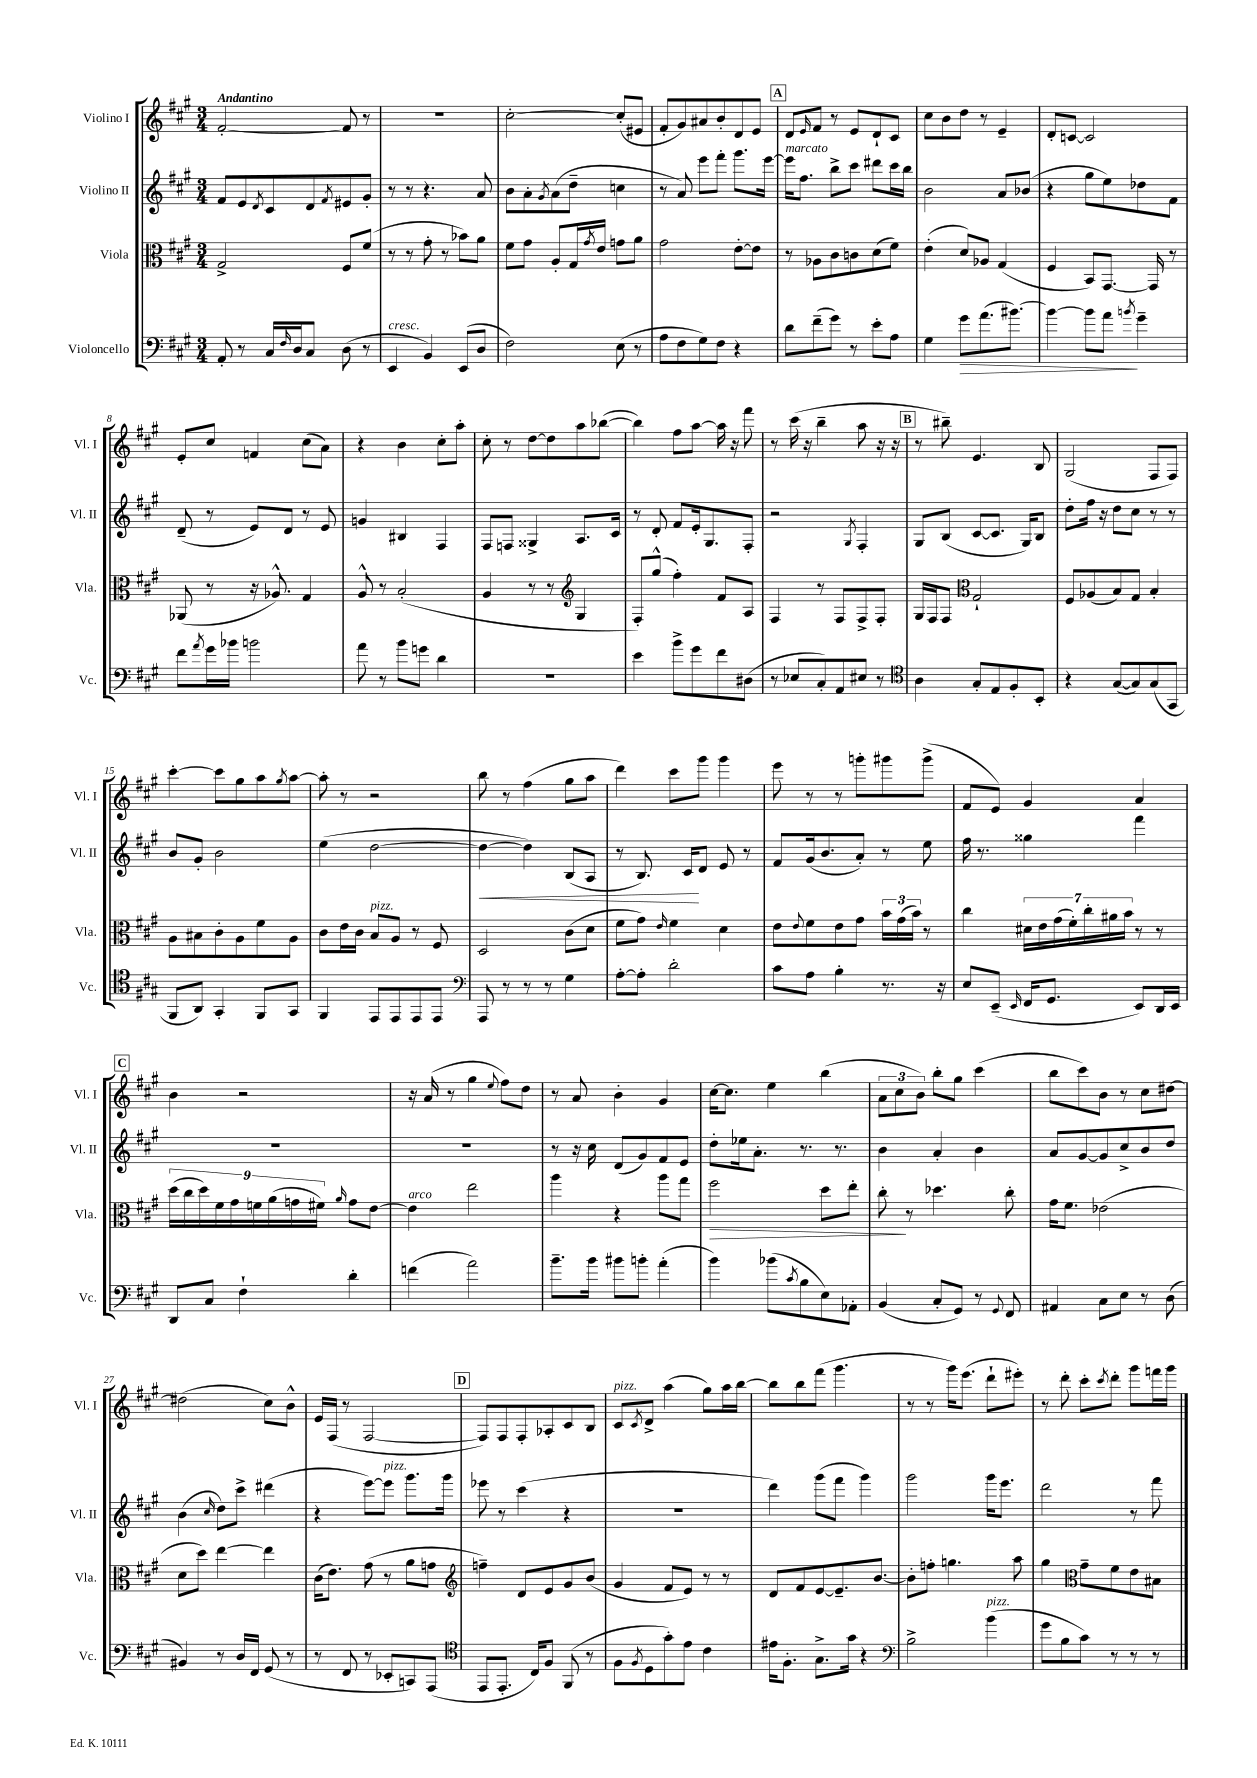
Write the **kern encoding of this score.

**kern	**kern	**kern	**kern
*staff4	*staff3	*staff2	*staff1
*clefF4	*clefC3	*clefG2	*clefG2
*k[f#c#g#]	*k[f#c#g#]	*k[f#c#g#]	*k[f#c#g#]
*M3/4	*M3/4	*M3/4	*M3/4
8AA'	2G#^	8f#	[2f#'
8r	.	8e	.
.	.	8qd	.
16C#	.	8c#	.
16qqF#	.	.	.
16D	.	.	.
8C#	.	8d	.
.	.	8qf#	.
(8D	8F#	8e#	8f#]
8r	(8f#	8g#'	8r
=	=	=	=
4EE	8r	8r	2.r
.	8r	8r	.
4BB)	8g#'	4.r	.
.	8r	.	.
(8EE	8b-)	.	.
8D	8a	8a	.
=	=	=	=
2F#)	8f#	8b	[2cc#'
.	8g#	8a'	.
.	.	8qg#	.
.	8A'	(8a	.
.	16G#	8dd~	.
.	8qg#	.	.
.	16e	.	.
(8E	8g	4cc	(8cc#']
8r	8a	.	8e#
=	=	=	=
8A	2g#	8r	8f#'
8F#	.	8a)	8g#)
8G#)	.	8eee	8a#
8F#	.	8fff#'	8b'
4r	[8e'	8.ggg#	8d
.	8e]	.	8e
.	.	[16eee	.
=	=	=	=
8d	8r	16eee]	8d
.	.	8.ff#	.
.	.	.	16qqe
(8f#~	8A-	.	8f#
8g#)	8c#	8bb^	8r
8r	8c	8ccc#	8e
8e'	(8d	8ddd#	8d`
8A	8f#)	16ccc#	8c#
.	.	16bb	.
=	=	=	=
4G#	(4e'	2b	8cc#
.	.	.	8b
8g#	8d)	.	8dd
(8.a	8A-	.	8r
.	(4G#	8a	4e~
[8.b#)	.	.	.
.	.	(8b-	.
=	=	=	=
4b#_	4F#	4r	8d'
.	.	.	[8c
8b#]	8BB)	8gg#	2c]
8a	[8.GG#	8ee)	.
8qb	.	.	.
4g#~	.	8dd-	.
.	16GG#]	.	.
.	8r	8f#	.
=	=	=	=
8f#	(8AA-	(8d~	8e'
8qa	.	.	.
16g#	8r	8r	8cc#
16b-	.	.	.
2b	16r	8e)	4f
.	8.A-^^)	.	.
.	.	8d	.
.	4G#	8r	(8cc#
.	.	8e	8a)
=	=	=	=
8a	8A^^	4g	4r
8r	8r	.	.
8b	(2B'	4B#	4b
8g	.	.	.
4d	.	4F#	8cc#'
.	.	.	8aa'
=	=	=	=
2.r	4A	8F#	8cc#'
.	.	8F	8r
.	8r	4G##^	[8dd
.	8r	.	8dd]
*	*clefG2	*	*
.	4G#	8.A	8aa
.	.	.	([8bb-
.	.	16c#	.
=	=	=	=
4e	8F#')	8r	4bb-])
.	(8gg#^^	8d'	.
8b^	4ff#')	8f#	8ff#
8g#	.	16e'	[8aa
.	.	8.G#	.
8f#	8f#	.	16aa]
.	.	.	16r
(8D#	8A	8F#'	8fff#
=	=	=	=
8r	4F#	2r	8r
8E-	.	.	(16ccc#
.	.	.	16r
8C#')	8r	.	4bb~
8AA	8F#	.	.
.	.	8qG#	.
8E#	8F#^	4F#'	8aa
8r	8F#'	.	16r
.	.	.	16r
=	=	=	=
*clefC4	*	*	*
4A	16G#	8G#	8r
.	16F#	.	.
.	8F#	(8B	8bb#~)
*	*clefC3	*	*
8G#'	2G#`	[8c#	4.e
8E	.	8.c#]	.
8F#'	.	.	.
.	.	16G#)	.
8BB'	.	8B	8B
=	=	=	=
4r	8F#	8dd'	(2G#
.	(8A-	16ff#	.
.	.	16r	.
([8G#	8B)	8dd	.
8G#])	8G#	8cc#	.
(8G#	4B'	8r	8F#
8GG#	.	8r	8F#)
=	=	=	=
8FF#	8A	8b	[4ccc#'
8AA)	8B#	8g#'	.
4GG#'	8c#'	2b	8ccc#]
.	8A	.	8gg#
8FF#	8f#	.	8aa
.	.	.	8qgg#
8GG#	8A	.	[8aa
=	=	=	=
4FF#	8c#	(4ee	8aa']
.	16e	.	8r
.	16c#	.	.
8EE	8B	[2dd	2r
8EE	8A	.	.
8EE	8r	.	.
8EE	8F#	.	.
=	=	=	=
*clefF4	*	*	*
8AAA	2D	4dd_	8bb
8r	.	.	8r
8r	.	4dd])	(4ff#
8r	.	.	.
4G#	(8c#	(8B	8gg#
.	8d	8A	8aa
=	=	=	=
[8A'	8f#	8r	4ddd)
8A']	8g#)	8.B)	.
.	16qqe	.	.
2d'	4f#	.	8ccc#
.	.	16c#	.
.	.	8d	8ggg#
.	4d	8e	4ggg#
.	.	8r	.
=	=	=	=
8c#	8e	8f#	8eee
.	8qqe	.	.
8A	8f#	(16g#	8r
.	.	8.b	.
4B'	8e	.	8r
.	8g#	8a')	8ggg'
8.r	24b	8r	8ggg#
.	(24g#	.	.
.	24b)	.	.
.	8r	8ee	(8ggg#^
16r	.	.	.
=	=	=	=
8E	4cc#	16ff#	8f#
.	.	8.r	.
(8EE~	.	.	8e)
16qqEE	.	.	.
16FF#	28d#	4gg##	4g#
.	28e	.	.
8.GG#	.	.	.
.	(28g#	.	.
.	28f#')	.	.
.	28cc#'	.	.
.	28a#	.	.
.	28b	.	.
8EE)	8r	4fff#	4a
16DD	8r	.	.
16EE	.	.	.
=	=	=	=
8DD	(18dd	2.r	4b
.	18cc#	.	.
.	18dd)	.	.
8C#	.	.	.
.	18f#	.	.
.	18g#	.	.
4F#`	.	.	2r
.	18f	.	.
.	(18a	.	.
.	18g	.	.
.	18f#)	.	.
.	16qqa	.	.
4d'	8g	.	.
.	[8e	.	.
=	=	=	=
(4f	4e]	2.r	16r
.	.	.	(16a
.	.	.	8r
2a)	2ee	.	4gg#
.	.	.	8qqee
.	.	.	8ff#)
.	.	.	8dd
=	=	=	=
8.b~	4aa	8r	8r
.	.	16r	8a
16b	.	16cc#	.
8b#	4r	(8d	4b'
8b'	.	8g#)	.
(4a'	8aa	8f#	4g#
.	8gg#	8e	.
=	=	=	=
4b)	2ff#	8dd'	[16cc#
.	.	.	8.cc#]
.	.	16ee-	.
.	.	8.a'	.
(8b-	.	.	4ee
8qc#	.	.	.
8B	.	8.r	.
8E)	8dd	.	(4bb
.	.	8.r	.
8AA-'	8ee'	.	.
=	=	=	=
(4BB	8cc#'	4b	12a
.	.	.	12cc#
.	8r	.	.
.	.	.	12b)
8C#'	4.dd-	4a'	8bb'
8GG#)	.	.	8gg#
8r	.	4b	(4ccc#
8qqGG#	.	.	.
8FF#	8cc#'	.	.
=	=	=	=
4AA#	16g#	8a	8bb
.	8.f#	.	.
.	.	[8g#	8ccc#)
8C#	(2e-	8g#]	8b
8E	.	8cc#^	8r
8r	.	8b	8cc#
(8D	.	8dd	[8dd#
=	=	=	=
4BB#)	8d	(4b	(2dd#]
.	8dd)	.	.
.	.	16qqcc#	.
8r	[4ee	8dd)	.
16D	.	8ccc#^	.
16FF#	.	.	.
(8GG#	4ee]	(4ddd#	8cc#)
8r	.	.	8b^^
=	=	=	=
8r	(16c#	4r	16e
.	8.e)	.	(16F#
8FF#	.	.	8r
8r	(8g#	[8eee)	[2F#
8EE-'	8r	8eee]	.
8CC)	8a	8.ggg#	.
(8AAA	8g	.	.
.	.	16ggg#	.
=	=	=	=
*clefC4	*clefG2	*	*
8EE	4ff~)	8eee-	8F#])
8.EE'	.	8r	8F#
.	8d	(4ccc#	8F#'
16C#)	.	.	.
8F#	8e	.	8A-'
(8FF#	8g#	4r	8c#
8r	(8b	.	8B
=	=	=	=
8F#	4g#	2.r	8c#
8qF#	.	.	8qc#
8D	.	.	8d^
8g#')	8f#	.	(4aa
8e	8e)	.	.
4c#	8r	.	8gg#)
.	8r	.	16aa
.	.	.	[16bb
=	=	=	=
16e#	8d	4ddd)	8bb]
8.F#'	.	.	.
.	8f#	.	8bb
8.G#^	[8e	(8ggg#	(8fff#
.	8.e~]	8fff#	4.ggg#
16g#	.	.	.
4r	.	4ggg#)	.
.	[8.b	.	.
=	=	=	=
*clefF4	*	*	*
2B^	8b']	2ggg#	8r
.	8ff'	.	8r
.	4.gg	.	16ggg#)
.	.	.	(8.eee
(4b	.	16ggg#	8ddd`
.	.	8.eee	.
.	8aa	.	8eee#')
=	=	=	=
8g#	4gg#	2ddd	8r
8B	.	.	8ddd'
*	*clefC3	*	*
8c#)	8g#~	.	8ccc#'
.	.	.	8qccc#
8r	8f#	.	8ddd'
8r	8e	8r	8ggg#
8r	8B#	8fff#	16fff
.	.	.	16ggg#
==	==	==	==
*-	*-	*-	*-
